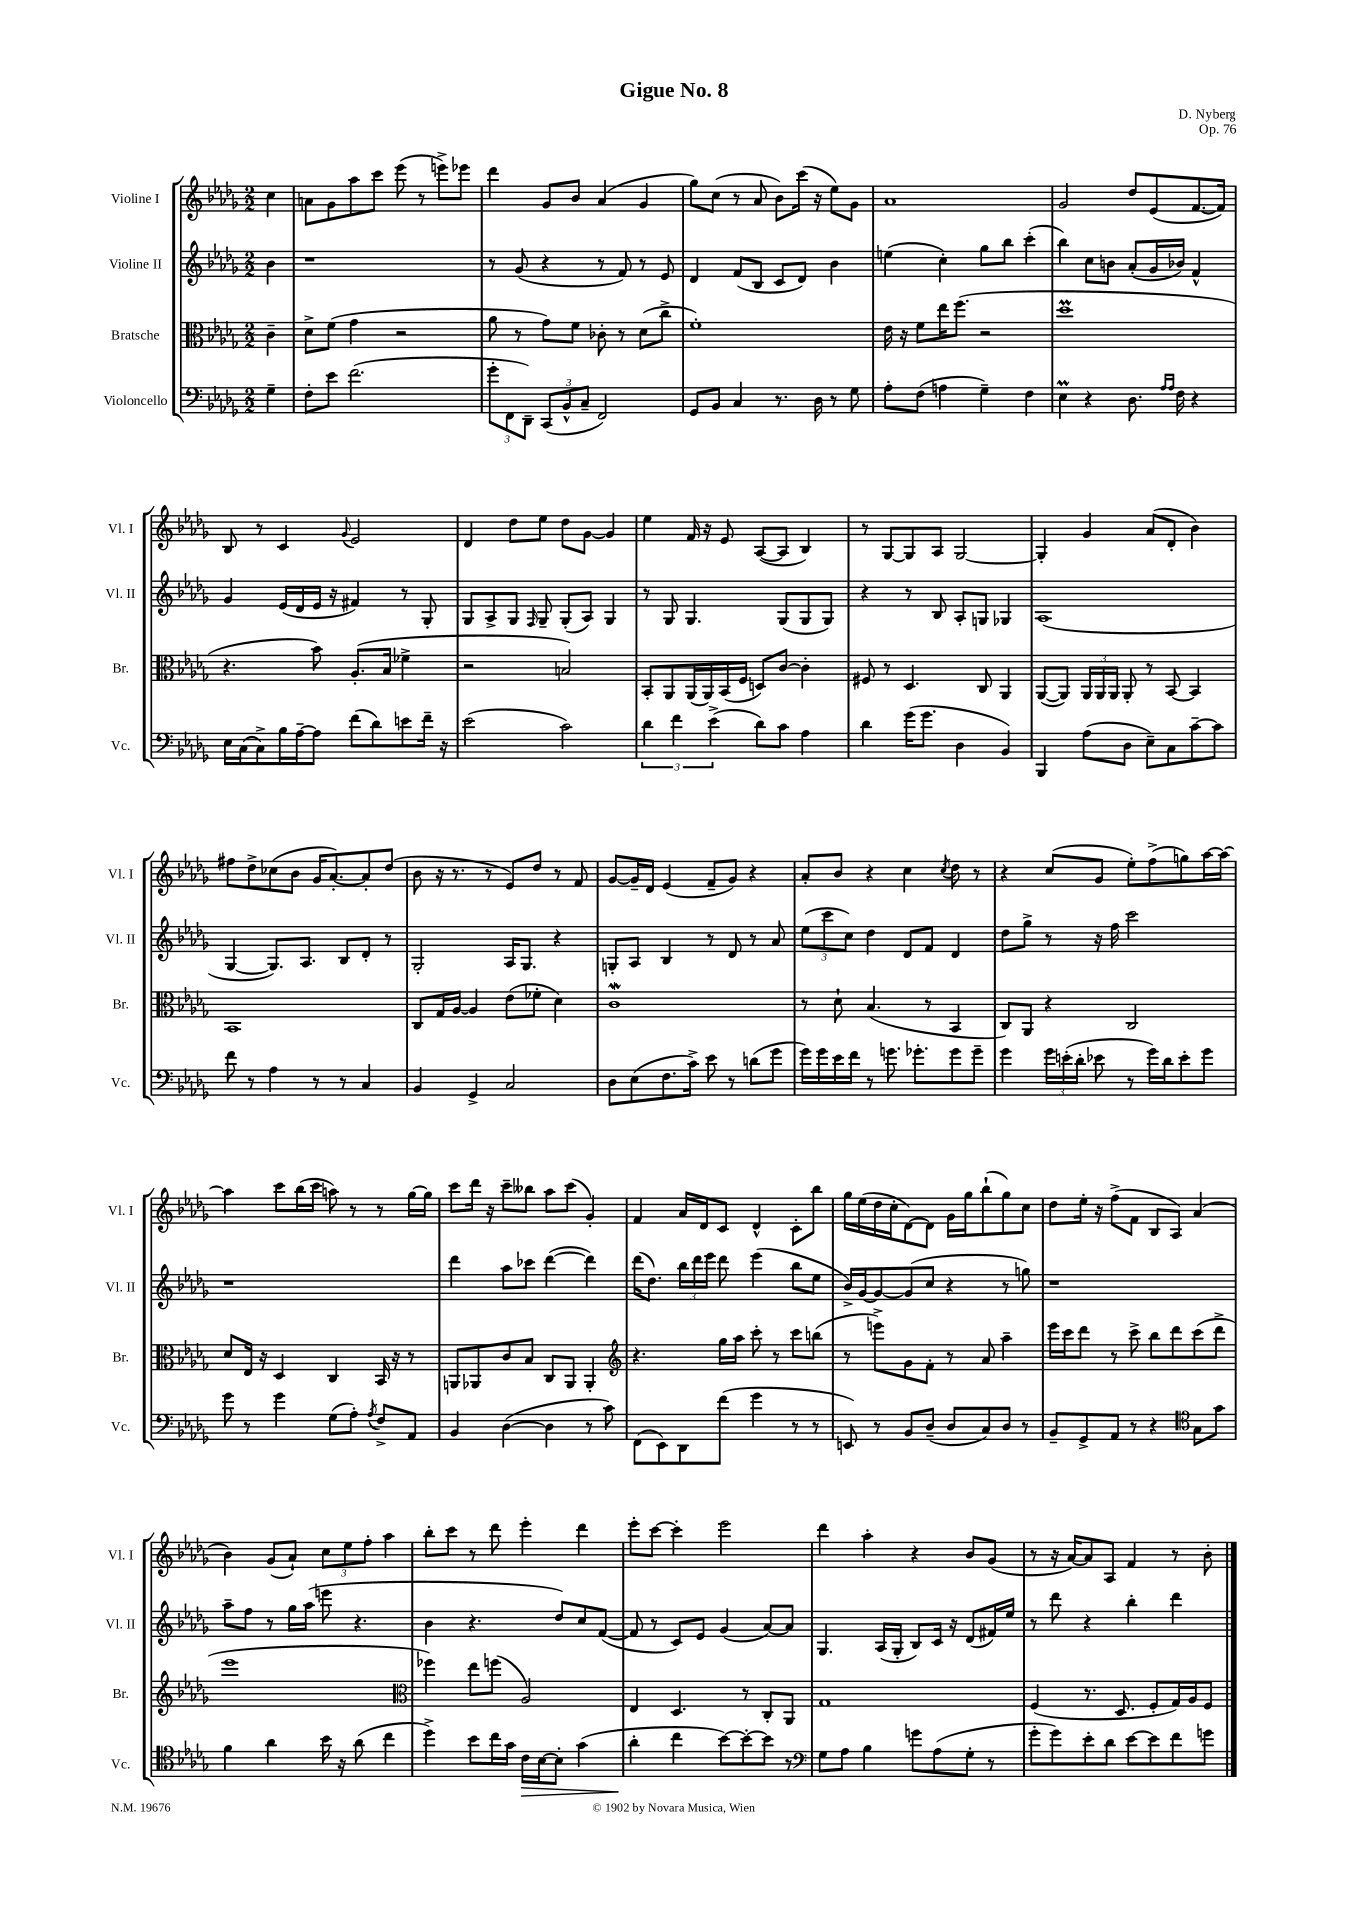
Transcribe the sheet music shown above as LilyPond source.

\header { title = "Gigue No. 8" composer = "D. Nyberg" opus = "Op. 76" }
<<
\new StaffGroup <<
\new Staff = "s0" \with { instrumentName = "Violine I" shortInstrumentName = "Vl. I" } {
    \clef treble \key des \major \numericTimeSignature \time 2/2 \partial 4
    \autoBeamOff c''4 |
    a'8[ ges'8 aes''8 c'''8] ees'''8( r8 e'''8[->) ees'''8] |
    des'''4 ges'8[ bes'8] aes'4( ges'4 |
    ges''8[) c''8]( r8 aes'8 bes'8[) c'''16]( r16 ees''8[) ges'8] |
    aes'1 |
    ges'2 des''8[ ees'8( f'8.~ f'16]) |
    bes8 r8 c'4 \appoggiatura { ges'8 } ees'2 |
    des'4 des''8[ ees''8] des''8[ ges'8]~ ges'4 |
    ees''4 f'16 r16 ees'8 aes8[~( aes8] bes4) |
    r8 ges8[~ ges8 aes8] ges2~ |
    ges4-. ges'4 aes'8[( des'8]-. bes'4) |
    fis''8[ des''8-> ces''8( bes'8] ges'16[ aes'8.~-.) aes'8-. des''8]( |
    bes'8 r16 r8. r8 ees'8[) des''8] r8 f'8 |
    ges'8[~ ges'16-- des'16] ees'4( f'8[-- ges'8]) r4 |
    aes'8[-. bes'8] r4 c''4 \acciaccatura { c''8 } des''8 r8 |
    r4 c''8[( ges'8] ees''8[-.) f''8->( g''8) aes''16~ aes''16]~ |
    aes''4 c'''8[ bes''16( c'''16] a''8) r8 r8 ges''16[~ ges''16] |
    c'''8[ des'''16] r16 c'''8[-- beses''8] aes''8[ c'''8]( ges'4-.) |
    f'4 aes'16[ des'16 c'8] des'4-^ c'8[-. bes''8] |
    ges''16[ ees''16( des''16 c''16-. des'8~) des'8] ges'16[ ges''16 bes''8-!( ges''8) c''8] |
    des''8[ ees''16]-. r16 f''8[->( f'8] bes8[ aes8]) aes'4( |
    bes'4) ges'8[( aes'8]-!) \tuplet 3/2 { c''8[ ees''8 f''8]-. } aes''4 |
    bes''8[-. c'''8] r8 des'''8 ees'''4-. des'''4 |
    ees'''8[-. c'''8]~ c'''4-. ees'''2 |
    des'''4 aes''4-. r4 bes'8[ ges'8]( |
    r8 r16 aes'16[~) aes'8 aes8] f'4 r8 bes'8-. \bar "|." |
}
\new Staff = "s1" \with { instrumentName = "Violine II" shortInstrumentName = "Vl. II" } {
    \clef treble \key des \major \numericTimeSignature \time 2/2 \partial 4
    \autoBeamOff bes'4 |
    r1 |
    r8 ges'8( r4 r8 f'8) r8 ees'8 |
    des'4 f'8[( bes8] c'8[ des'8]) bes'4 |
    e''4( c''4-.) ges''8[ bes''8] c'''4-.( |
    bes''4) c''8[ b'8] aes'8[-.( ges'16 bes'16]) f'4-^ |
    ges'4 ees'16[( des'16 ees'16] r16 fis'4) r8 ges8-. |
    ges8[ aes8-> ges8] \grace { f16 } ges8-- ges8[-.( aes8]) ges4 |
    r8 ges8 ges4. ges8[( ges8 ges8]) |
    r4 r8 bes8 aes8[-. g8] ges4 |
    aes1( |
    ges4~ ges8.[) aes8.] bes8[ des'8]-. r8 |
    ges2-. aes16[ ges8.] r4 |
    g8[-. aes8] bes4 r8 des'8 r8 aes'8 |
    \tuplet 3/2 { ees''8[( c'''8 c''8]) } des''4 des'8[ f'8] des'4 |
    des''8[ ges''8]-> r8 r16 f''16 c'''2 |
    r1 |
    des'''4 aes''8[ ces'''8] des'''4~( des'''4) |
    des'''16[( des''8.]) \tuplet 3/2 { bes''16[ des'''16 ees'''16] } des'''8 ees'''4( bes''8[ ees''8] |
    bes'16[->) ges'16~ ges'8~ ges'8( c''8] r4 r8 g''8) |
    r1 |
    aes''8[-- f''8] r8 ges''16[ aes''16]( e'''8 r4. |
    bes'4 r4. des''8[) c''8 f'8]~( |
    f'8 r8 c'8[) ees'8] ges'4( aes'8[~) aes'8] |
    ges4. aes16[( ges16]-. bes8[) c'16] r16 des'8[( fis'16) ees''16] |
    r8 des'''8 r4 bes''4-. des'''4 \bar "|." |
}
\new Staff = "s2" \with { instrumentName = "Bratsche" shortInstrumentName = "Br." } {
    \clef alto \key des \major \numericTimeSignature \time 2/2 \partial 4
    \autoBeamOff c'4-- |
    des'8[-> f'8]( ges'4 r2 |
    aes'8 r8 ges'8[) f'8] ces'8-. r8 des'8[( c''8]-> |
    f'1-.) |
    ees'16 r16 f'8[ ees''16 f''8.]( r2 |
    des''1\prall |
    r4. bes'8) aes8.[-.( bes16] fes'4-> |
    r2 b2) |
    bes,8[-. aes,8 aes,16( aes,16) bes,16( f16] d8[) c'8]~ c'4-. |
    fis8 r8 des4. c8 aes,4 |
    aes,8[~( aes,8]) \tuplet 3/2 { aes,16[ aes,16 aes,16] } aes,8-. r8 bes,8~ bes,4 |
    bes,1 |
    c8[ ges16 aes16]~ aes4 ees'8[( fes'8]-. des'4) |
    c'1\mordent |
    r8 des'8-! bes4.( r8 bes,4 |
    c8[) aes,8] r4 c2 |
    des'8[ ees16] r16 des4 c4 bes,16 r16 r8 |
    a,8[ aes,8 c'8 bes8] c8[ aes,8] aes,4-. |
    \clef treble r4. ges''16[ aes''16] c'''8-. r8 c'''8[ b''8]( |
    r8 e'''8[->) ges'8 f'8]-. r8 aes'8 aes''4-- |
    ees'''16[ c'''16 des'''8] r8 c'''8-> bes''8[ des'''8 c'''8( des'''8]-> |
    ees'''1 |
    \clef alto fes''4) ees''8[ f''8]( aes2) |
    ees4 des4. r8 c8[-. aes,8] |
    ges1 |
    f4( r8. des8. f8[-. ges16) aes16 f8] \bar "|." |
}
\new Staff = "s3" \with { instrumentName = "Violoncello" shortInstrumentName = "Vc." } {
    \clef bass \key des \major \numericTimeSignature \time 2/2 \partial 4
    \autoBeamOff ges4-- |
    f8[-. ees'8] f'2.( |
    \tuplet 3/2 { ges'8[-. f,8 des,8]--) } \tuplet 3/2 { c,8[( bes,8-^ c8]-- } f,2) |
    ges,8[ bes,8] c4 r8. des16 r8 ges8 |
    aes8[-. f8]( a4 ges4--) f4 |
    ees4\prall r4 des8. \grace { aes16[ aes16] } f16 r4 |
    ees16[ c16( c8->) bes16 aes16~-- aes8] f'8[( des'8) e'8 f'16]-- r16 |
    ees'2( c'2) |
    \tuplet 3/2 { des'4 f'4 ees'4->( } des'8[) c'8] aes4 |
    des'4 ges'16[( ges'8.] des4 bes,4) |
    bes,,4 aes8[( des8] ees8[--) c8 c'8~-- c'8] |
    f'8 r8 aes4 r8 r8 c4 |
    bes,4 ges,4-> c2 |
    des8[ ees8( f8. c'16]->) ees'8 r8 d'8[( ges'8] |
    ges'16[) ges'16 ees'16 f'16] r8 g'8. ges'8.[-. ges'8 ges'8]-- |
    ges'4 \tuplet 3/2 { ges'16[ e'16-.( des'16]-. } ees'8 r8 ges'16[) des'16 ees'8-. ges'8] |
    ges'8 r8 ges'4 ges8[( aes8]-.) \acciaccatura { aes8 } f8[-> aes,8] |
    bes,4 des4~( des4 r8 c'8) |
    f,8[( ees,8) des,8 f'8]( ges'4 r8 r8 |
    e,8) r8 bes,8[ des8]--( des8[ c8) des8] r8 |
    bes,8[-- ges,8-> aes,8] r8 r4 \clef tenor ges8[ ges'8] |
    f'4 aes'4 bes'16 r16 aes'8( c''4 |
    des''4->) bes'8[ c''16 ges'16] c'16[\> bes16~ bes8]-. ges'4( |
    aes'4-.\! c''4 bes'8[~) bes'8~-. bes'8] r8 |
    \clef bass ges8[ aes8] bes4 g'8[ aes8( ges8]-. r8 |
    ges'8[-. ges'8) ees'8-. des'8] ees'8[~ ees'8 f'8 g'8] \bar "|." |
}
>>
>>
\layout { \context { \Score \remove "Bar_number_engraver" } }
